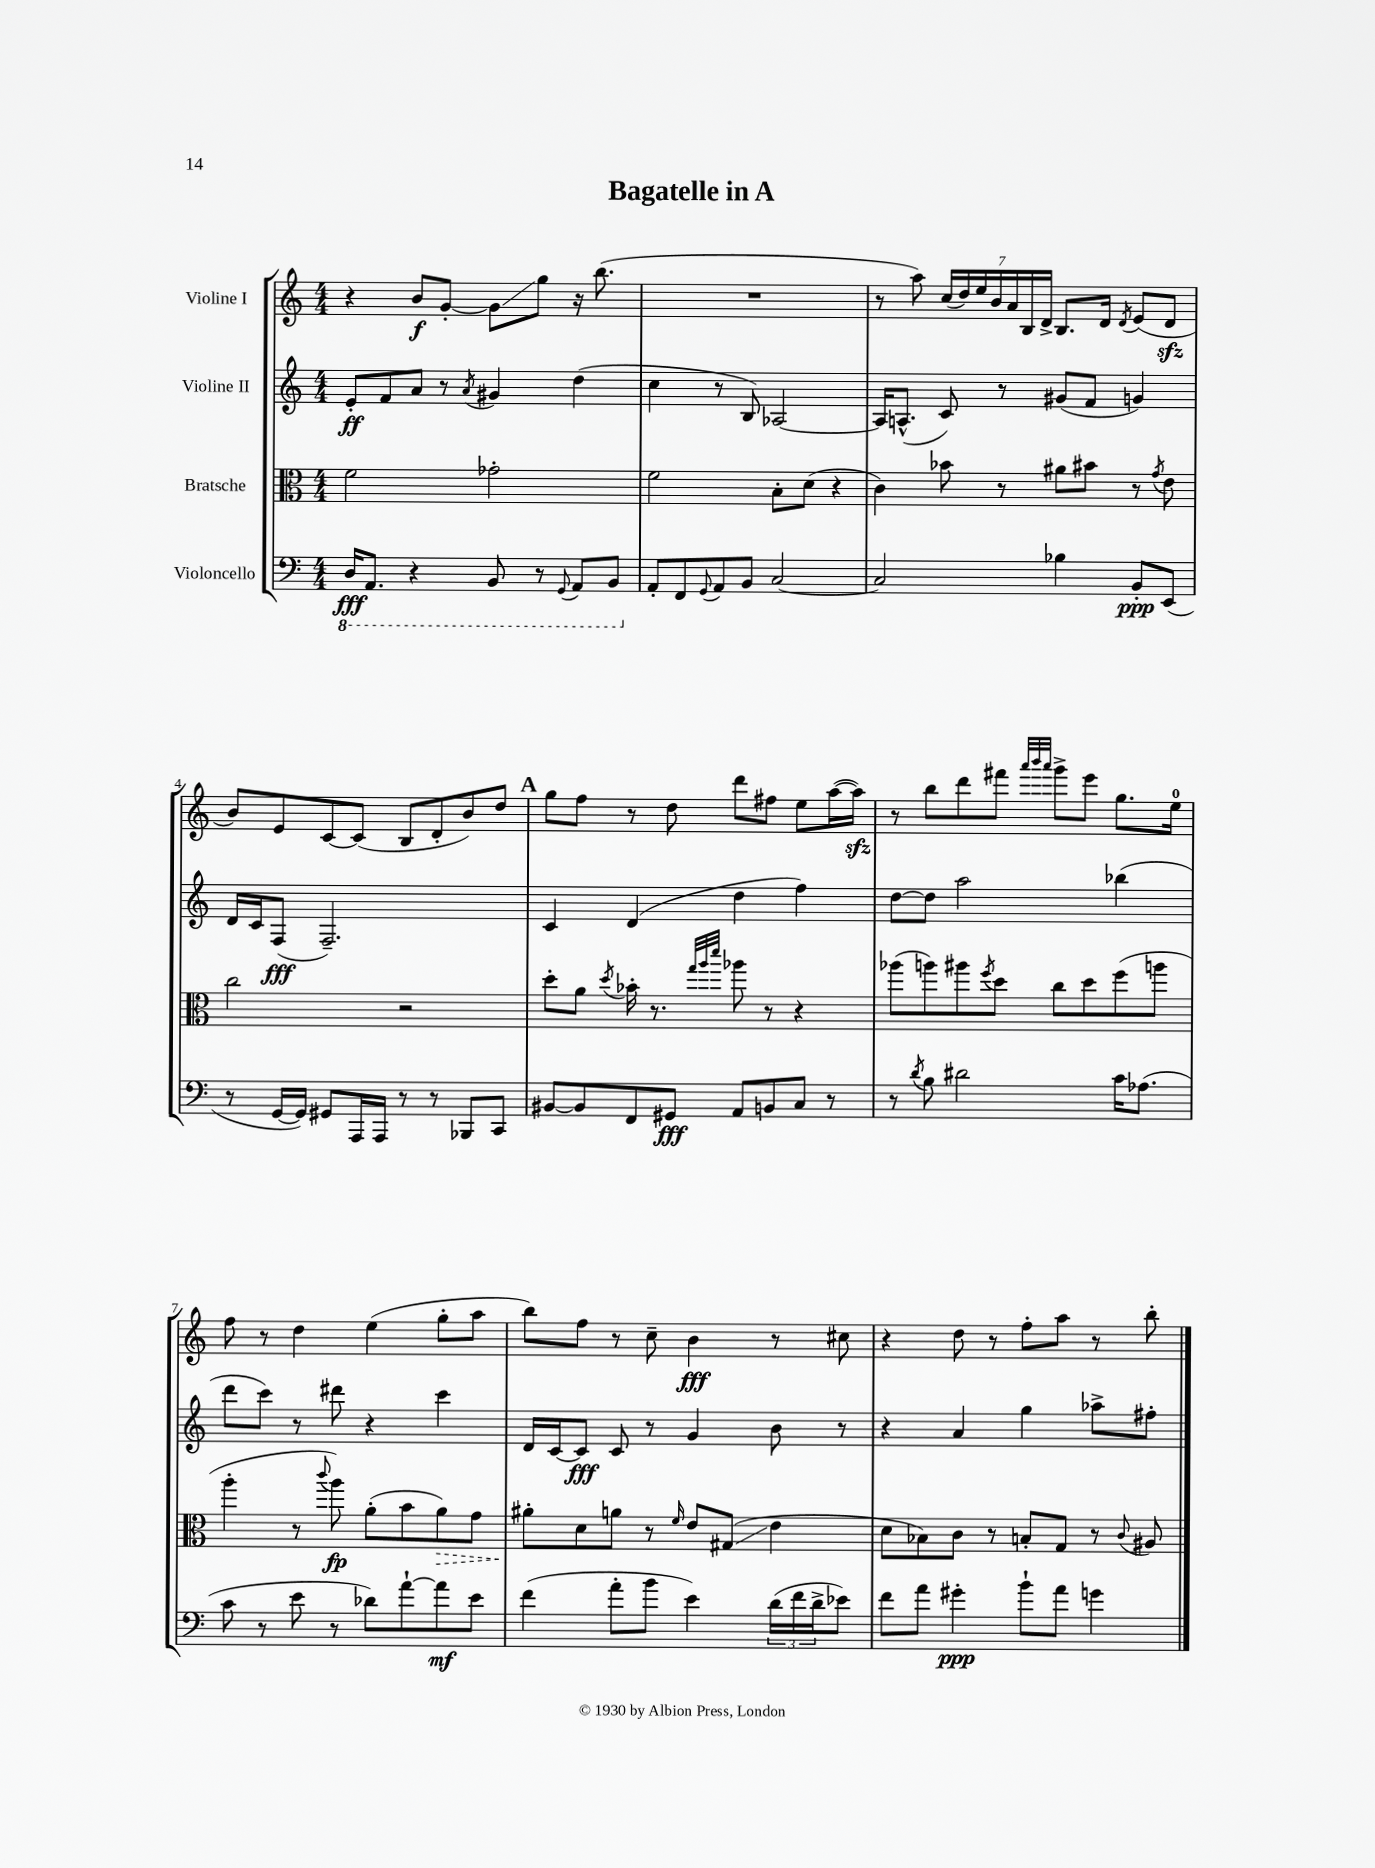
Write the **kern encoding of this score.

**kern	**kern	**kern	**kern
*staff4	*staff3	*staff2	*staff1
*clefF4	*clefC3	*clefG2	*clefG2
*k[]	*k[]	*k[]	*k[]
*M4/4	*M4/4	*M4/4	*M4/4
16DD	2f	8e'	4r
8.AAA	.	.	.
.	.	8f	.
4r	.	8a	8b
.	.	8r	[8g'
.	.	8qa	.
8BBB	2g-'	4g#	8g]
8r	.	.	8gg
8qqGGG	.	.	.
8AAA	.	(4dd	16r
.	.	.	(8.bb
8BBB	.	.	.
=	=	=	=
8AA'	2f	4cc	1r
8FF	.	.	.
8qqGG	.	.	.
8AA	.	8r	.
8BB	.	8B)	.
[2C	8B'	[2A-	.
.	(8d	.	.
.	4r	.	.
=	=	=	=
2C]	4c)	16A-]	8r
.	.	(8.A^^	.
.	.	.	8aa)
.	8b-	8c)	(28cc
.	.	.	28dd)
.	.	.	28ee
.	.	.	28b
.	8r	8r	.
.	.	.	28a
.	.	.	28B
.	.	.	28d^
4B-	8a#	(8g#	8.B
.	8b#	8f	.
.	.	.	16d
.	.	.	8qd
8BB'	8r	4g)	(8e
.	8qg	.	.
(8EE	8e	.	8d
=	=	=	=
8r	2cc	16d	8b)
.	.	16c	.
[16GG	.	(8F	8e
16GG])	.	.	.
8GG#	.	2.F~)	[8c
16AAA	.	.	(8c]
16AAA	.	.	.
8r	2r	.	8B
8r	.	.	8d'
8BBB-	.	.	8b)
8CC	.	.	8dd
=	=	=	=
[8BB#	8dd'	4c	8gg
8BB#]	8a	.	8ff
.	8qdd	.	.
8FF	16b-'	(4d	8r
.	8.r	.	.
8GG#	.	.	8dd
.	32qqgg	.	.
.	32qqaa	.	.
.	32qqddd	.	.
8AA	8aa-	4dd	8ddd
8BB	8r	.	8ff#
8C	4r	4ff)	8ee
8r	.	.	([16aa
.	.	.	16aa])
=	=	=	=
8r	(8aa-	[8dd	8r
8qd	.	.	.
8B	8aa)	8dd]	8bb
2d#	8aa#	2aa	8ddd
.	8qff	.	.
.	8dd	.	8fff#
.	.	.	32qqaaa
.	.	.	32qqbbb
.	.	.	32qqaaa
.	8cc	.	8ggg^
.	8dd	.	8eee
16c	(8ff	(4bb-	8.gg
(8.A-	.	.	.
.	8aa	.	.
.	.	.	16ee
=	=	=	=
8c	4aa'	8ddd	8ff
8r	.	8ccc)	8r
8e	8r	8r	4dd
.	8qqccc	.	.
8r	8aa)	8ddd#	.
8d-)	(8a'	4r	(4ee
[8a`	8b	.	.
8a]	8a)	4ccc	8gg'
8e	8g	.	8aa
=	=	=	=
(4f	8a#'	16d	8bb)
.	.	[16c	.
.	8d	8c]	8ff
8a'	8a	8c	8r
8b	8r	8r	8cc~
.	16qqf	.	.
4e)	8e	4g	4b
.	(8G#	.	.
(24d	4e	8b	8r
24f	.	.	.
24d^	.	.	.
8e-)	.	8r	8cc#
=	=	=	=
8f	8d	4r	4r
8a	8B-)	.	.
4g#'	8c	4a	8dd
.	8r	.	8r
8b`	8B'	4gg	8ff'
8a	8G	.	8aa
4g	8r	8aa-^	8r
.	8qqc	.	.
.	8A#	8ff#'	8bb'
==	==	==	==
*-	*-	*-	*-
